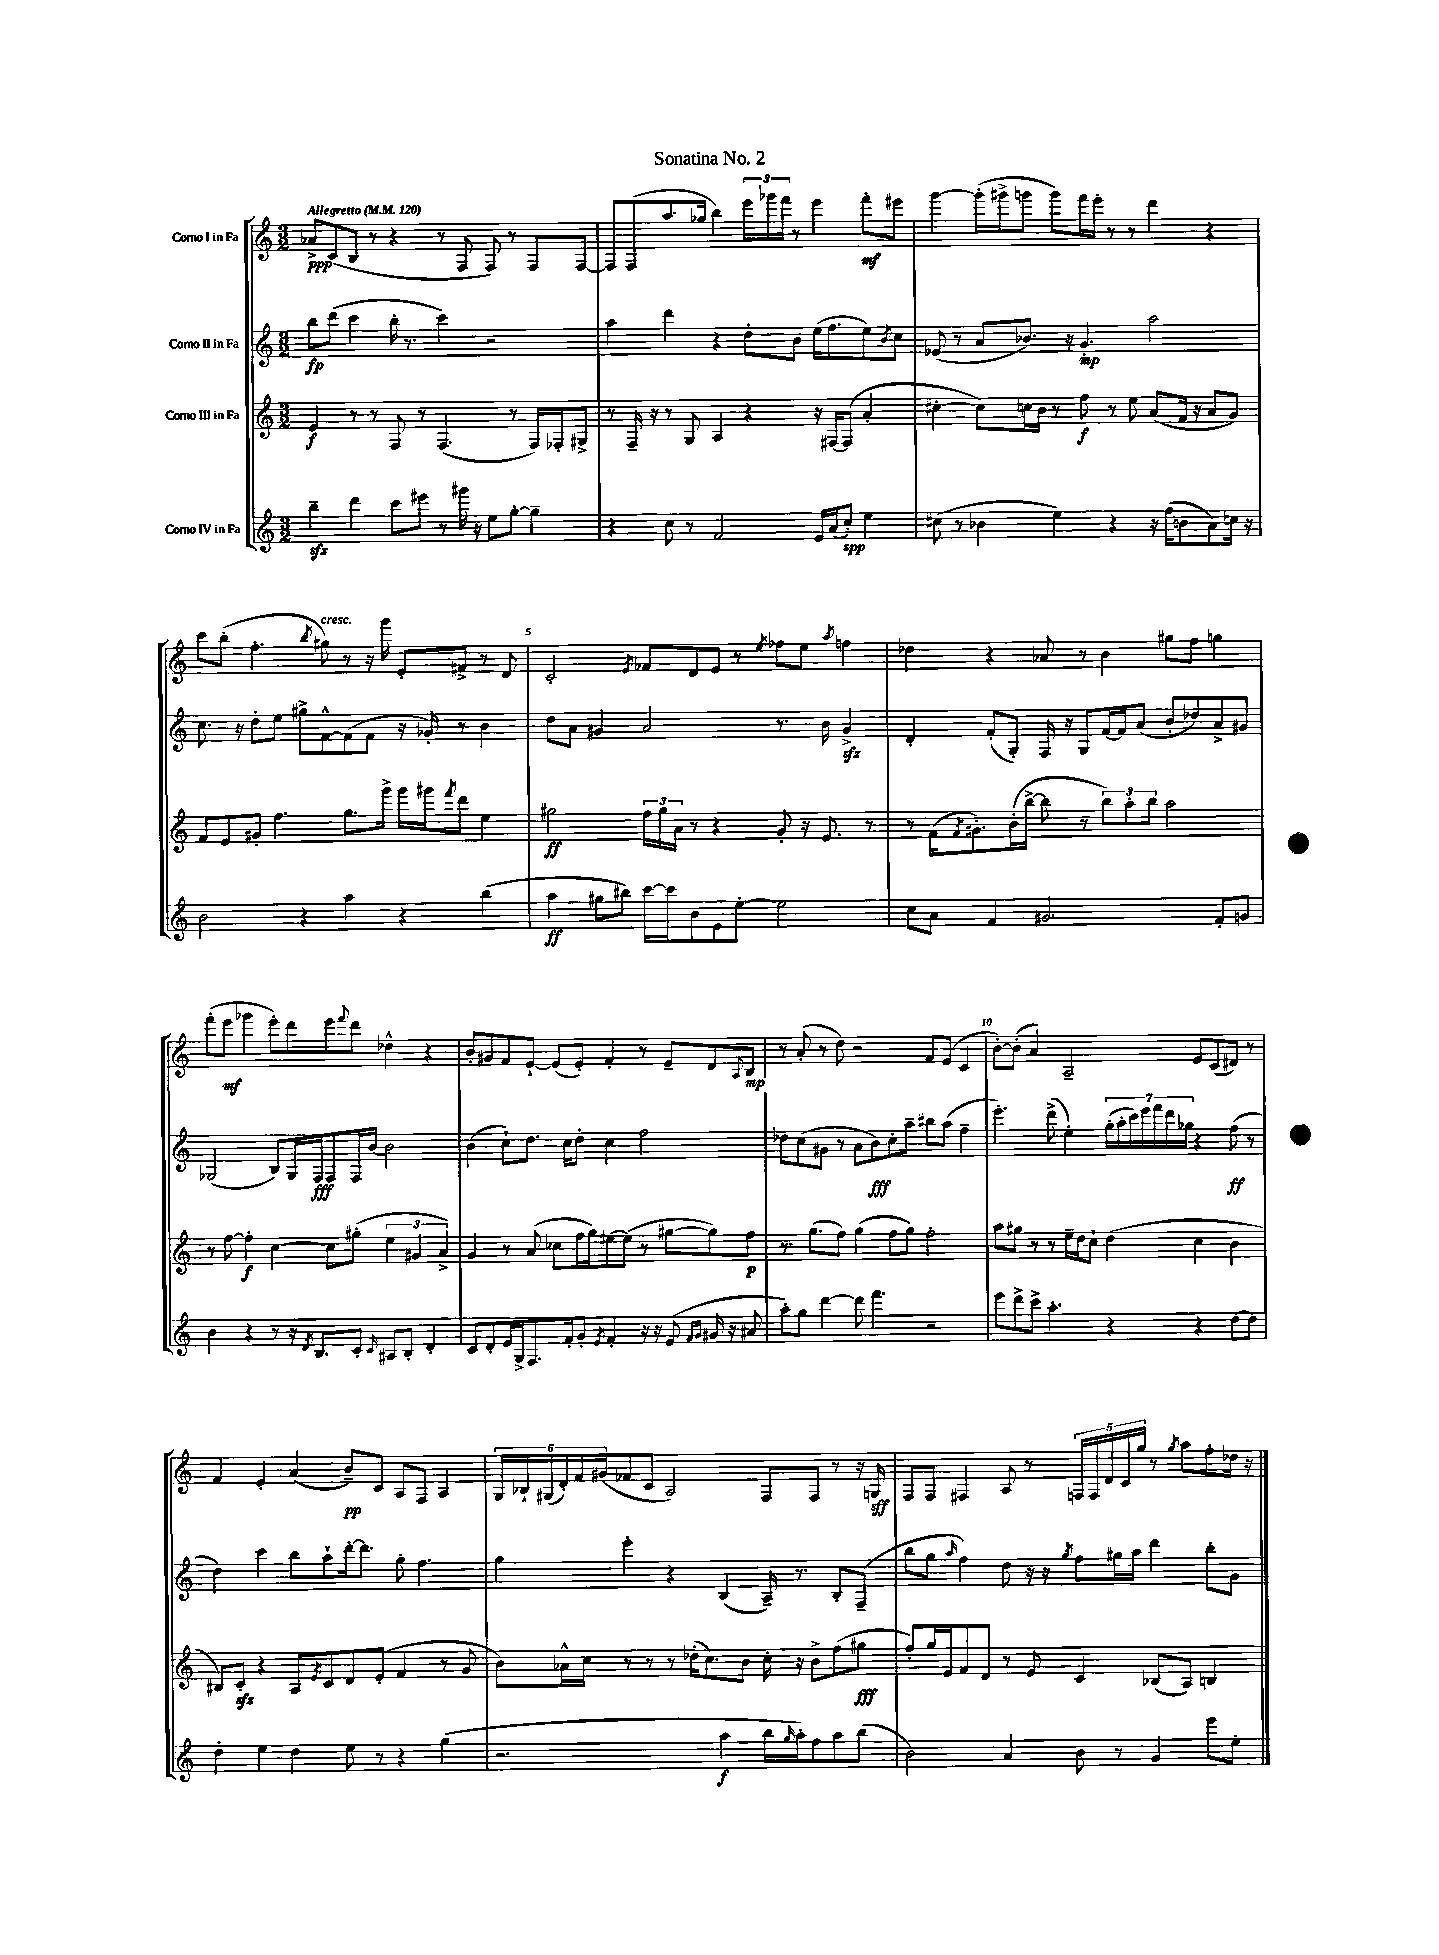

**kern	**kern	**kern	**kern
*staff4	*staff3	*staff2	*staff1
*clefG2	*clefG2	*clefG2	*clefG2
*k[]	*k[]	*k[]	*k[]
*M3/2	*M3/2	*M3/2	*M3/2
*MM120	*MM120	*MM120	*MM120
4bb~	4e	8bb	8a-^
.	.	(8ddd	(8c
4ddd	8r	4ccc	8B
.	8r	.	8r
8ccc	8F	16bb'	4r
.	.	8.r	.
8eee#	8r	.	.
8r	(4.F	4ccc)	8r
16ggg#	.	.	8F
16r	.	.	.
8ee	.	2r	8F)
[8gg'	8r	.	8r
4gg~]	16F)	.	8F
.	16F-'	.	.
.	8G#^	.	[8F
=	=	=	=
4r	8r	4aa	8F]
.	16F~	.	(8F
.	16r	.	.
8cc	8r	4ddd	8.aa
8r	8G	.	.
.	.	.	16gg-
2f	4A	4r	4bb)
.	4r	8dd'	24eee
.	.	.	24ggg-
.	.	.	24fff
.	.	8b	8r
16e	16r	(16ee	4eee
(16a	[16F#	8.ff	.
8cc')	(8F#]	.	.
4ee	4a'	8ee)	8fff'
.	.	8qb	.
.	.	8cc	8eee#
=	=	=	=
(8cc#	[4cc#'	(8e-	[4ggg
8r	.	8r	.
4b-	8cc#])	8a	(16ggg']
.	.	.	16ggg#^
.	16cc	8.b-)	8ggg
.	16b	.	.
4ee)	8r	.	8ggg)
.	.	16r	.
.	8ff	4.g'	16fff
.	.	.	16eee'
4r	8r	.	8r
.	8ee	.	8r
16r	(8a	2aa	4ddd
(16ff	.	.	.
8b	16f	.	.
.	16r	.	.
8a)	8a	.	4r
16cc	8g)	.	.
16r	.	.	.
=	=	=	=
2b	8f	8.cc	8ccc
.	8e	.	(8bb'
.	.	16r	.
.	8g#'	8dd'	4.ff'
.	4.ff	8ee	.
4r	.	8gg#^	.
.	.	.	8qbb
.	.	[8f^^	8gg#)
4aa	8.gg	(8f]	8r
.	.	8f	16r
.	16ggg^	.	16ggg
4r	16ggg	16r	8e'
.	16ggg#	16g-')	.
.	8qfff	.	.
.	8ddd	8r	8f#^
(4bb	4ee	4b	8r
.	.	.	8d
=	=	=	=
4aa	2gg#	8dd	2c'
.	.	8a	.
8gg#	.	4g#	.
8bb#)	.	.	.
.	.	.	8qe
[16ccc	24ff	2a	8f-
.	24gg#	.	.
16ccc]	.	.	.
.	24a	.	.
8b	8r	.	8d
8e	4r	.	8e
[8ee'	.	.	8r
.	.	.	8qee
2ee]	8g'	8.r	8ff-
.	16r	.	8ee
.	8.e	16b	.
.	.	.	8qaa
.	.	4g#^	4ff
.	8r	.	.
=	=	=	=
8cc	8r	4d'	4dd-
8a	(16f	.	.
.	8qf	.	.
.	8.g#')	.	.
4f	.	(8f'	4r
.	(16b'	8G')	.
.	[16bb^	.	.
2.g#	8bb]	16F	8a-
.	.	16r	.
.	8r	8G	8r
.	12bb)	[16f	4b
.	.	16f]	.
.	12aa'	.	.
.	.	(8a	.
.	12bb	.	.
.	2aa	8b'	8gg#
.	.	8dd-)	8ff
8f'	.	8a^	4gg
8g	.	8g#	.
=	=	=	=
4b	8r	(2G-	(8fff'
.	[8ff	.	8eee
4r	4ff']	.	4ggg-
8r	[4cc	8B)	8eee')
16r	.	16G-	8ddd
8qd	.	.	.
8.B	.	16F	.
.	8cc]	8F	8eee
.	.	.	8qqfff
8c'	(8gg#'	16F	8ddd
.	.	[16b	.
16qqc	.	.	.
8A#	6ee	2b]	4dd-^^
8B'	.	.	.
.	6g#	.	.
4d'	.	.	4r
.	6a^)	.	.
=	=	=	=
8c	4g	(4b	8b'
8d'	.	.	8g#
16e	8r	8cc`)	8f
16G^	.	.	.
8.F	(8a	8.dd	[8e`
.	8cc-	.	(8e]
16f'	.	16cc	.
8g'	16ff	8dd'	8e')
.	16gg)	.	.
8qe	.	.	.
4f'	[8ee#	4cc	4f'
.	(8ee#]	.	.
16r	8r	2ff	8r
16r	.	.	.
(8e	[8gg#	.	8e~
16qqf	.	.	.
16qqg	.	.	.
16g#	8gg#])	.	8d
16r	.	.	.
.	.	.	8qqA
8a#	8ff	.	8B
=	=	=	=
8aa')	8.r	8dd-	8r
8gg	.	(8cc	(8a'
.	(8.gg	.	.
[4ddd	.	8g#	8r
.	8ff)	8r	8dd)
8ddd]	(4gg	8a	2r
4.fff	.	8b)	.
.	8ff	8cc'	.
.	8gg)	8aa~	.
2r	2ff'	8bb#	8f
.	.	(8aa	(8e
.	.	4ff~	4c
=	=	=	=
8eee	8aa	4.eee')	[8b')
8ddd^	8gg#	.	(8b']
8ccc^	8r	.	4a)
4.aa'	8r	(8ddd^	.
.	16ee~	4ee')	2A~
.	16dd	.	.
.	8cc`	.	.
4r	(4dd	(28gg'	.
.	.	28aa'	.
.	.	28ccc)	.
.	.	28eee	.
.	.	28fff	.
.	.	28ddd	.
.	.	28gg-	.
4r	4cc	4r	8e
.	.	.	(8c
[8dd	4b	(8ff	8d#)
8dd]	.	8r	8r
=	=	=	=
4dd'	8B#)	4dd)	4f
.	8c'	.	.
4ee	4r	4ccc	4e'
4dd	8A	8bb	(4a
.	8qe	.	.
.	8c	8aa`	.
8ee	8d	[16ddd'	8b~)
.	.	8.ddd]	.
8r	(8e'	.	8c
4r	4f	8gg'	8A
.	.	4.ff	8F
(4gg	8r	.	4A
.	8g	.	.
=	=	=	=
2.r	8b)	4gg	24G
.	.	.	24B-`
.	.	.	(24G#
.	16a-^^	.	24d')
.	.	.	24f
.	16cc	.	.
.	.	.	(24g#
.	8r	4eee'	8f-
.	8r	.	8c
.	8r	4r	2A)
.	(16dd-'	.	.
.	8.cc)	.	.
4aa	.	(4B	.
.	8b	.	.
16bb	16cc'	16A~)	8F
16qqgg	.	.	.
16aa')	16r	8.r	.
8ff	8b^	.	8F
8aa	(8ff	8B'	8r
(8bb	8gg#	(8F~	16r
.	.	.	16G
=	=	=	=
2b)	8ff')	8bb	8F
.	16gg	8gg	8F
.	16e	.	.
.	.	16qqaa	.
.	8f	4ff)	4F#
.	8d	.	.
4a	8r	8dd	8A
.	8e	16r	8r
.	.	16r	.
.	.	8qgg	.
8b	4c	8ff	20F
.	.	.	20F
.	.	.	20d
8r	.	16gg#	.
.	.	.	20c
.	.	16aa	.
.	.	.	20gg
4g	(8B-	4ddd	8r
.	.	.	8qgg
.	8A)	.	8aa
8eee	4B	8bb'	8ff'
8ee'	.	8g	16dd-
.	.	.	16r
==	==	==	==
*-	*-	*-	*-
